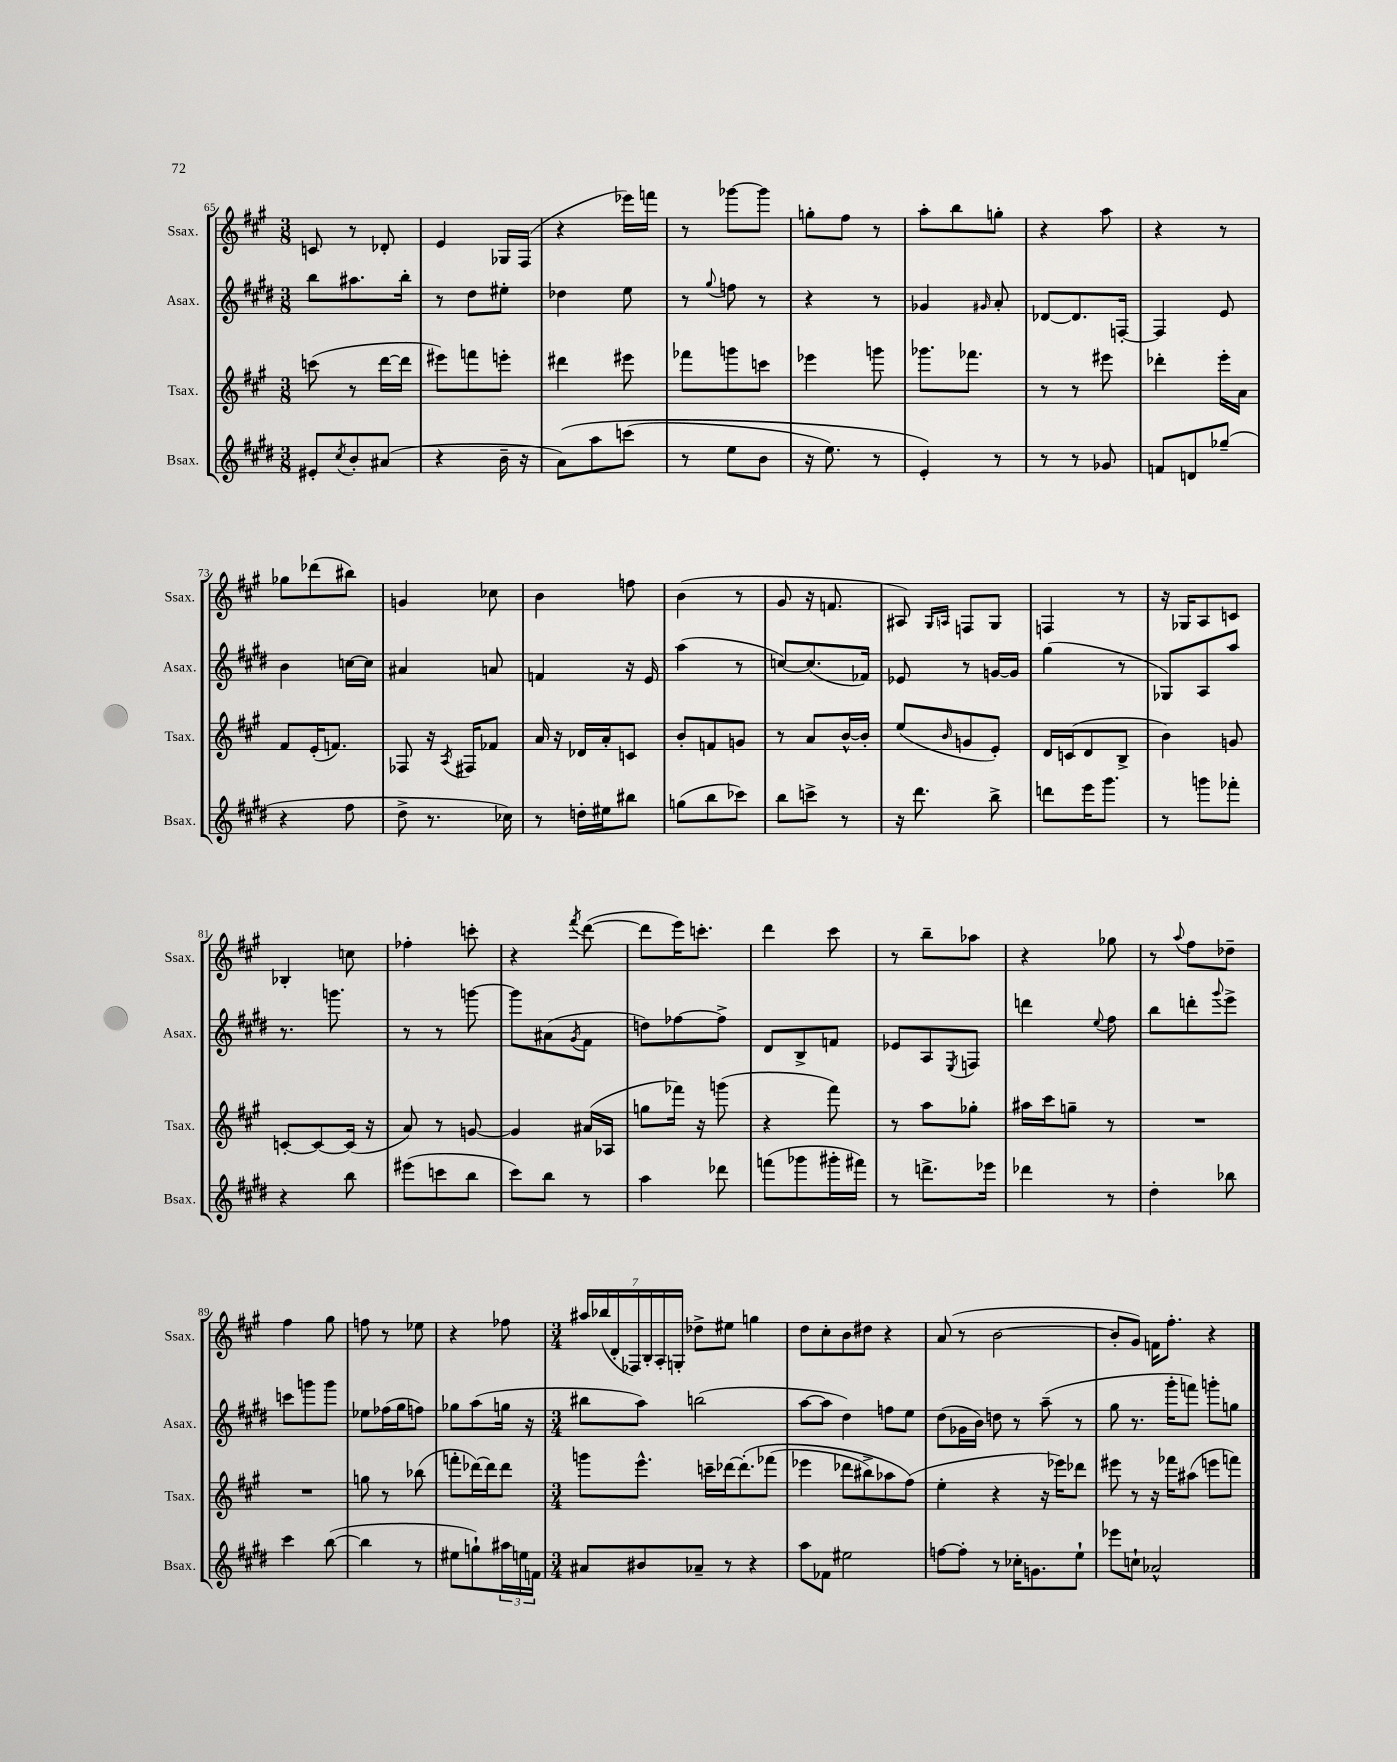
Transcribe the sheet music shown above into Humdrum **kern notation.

**kern	**kern	**kern	**kern
*staff4	*staff3	*staff2	*staff1
*clefG2	*clefG2	*clefG2	*clefG2
*k[f#c#g#d#]	*k[f#c#g#]	*k[f#c#g#d#]	*k[f#c#g#]
*M3/8	*M3/8	*M3/8	*M3/8
8e#'/L	(8ccc\	8bb\L	8c/
8qcc#/	.	.	.
8b'/	8r	8.aa#\	8r
(8a#/J	[16ddd\LL	.	8d-'/
.	16ddd\]JJ	16bb'\Jk	.
=	=	=	=
4r	8eee#\L)	8r	4e/
.	8fff\	8dd#\L	.
16b~\	8eee'\J	8ee#'\J	16G-/LL
16r	.	.	(16F#/JJ
=	=	=	=
&(8a\L)	4ddd#\	4dd-\	4r
8aa\	.	.	.
(8ccc\J	8eee#\	8ee\	16eee-\LL)
.	.	.	16fff\JJ
=	=	=	=
8r	8fff-\L	8r	8r
.	.	8qqgg#/	.
8ee\L	8ggg\	8ff\	[8ggg-\L
8b\J	8ccc\J	8r	8ggg-\]J
=	=	=	=
16r	4eee-\	4r	8gg'\L
8.ee\)	.	.	.
.	.	.	8ff#\J
8r	8ggg\	8r	8r
=	=	=	=
4e'/&)	8.ggg-\L	4g-/	8aa'\L
.	.	.	8bb\
.	8.fff-\J	.	.
.	.	16qqg#/	.
8r	.	8a'/	8gg'\J
=	=	=	=
8r	8r	[8d-/L	4r
8r	8r	8.d-/]	.
8g-/	8eee#\	.	8aa\
.	.	[16F'/Jk	.
=	=	=	=
8f/L	4ddd-'\	4F/]	4r
8d/	.	.	.
(8gg-~/J	16eee'\LL	8e/	8r
.	16a\JJ	.	.
=	=	=	=
4r	8f#/L	4b\	8gg-\L
.	(16e'/K	.	(8ddd-\
.	8.f/J)	.	.
8ff#\	.	[16cc\LL	8bb#\J)
.	.	16cc\]JJ	.
=	=	=	=
8dd#^\	8F-/	4a#/	4g/
8.r	16r	.	.
.	8qA/	.	.
.	16F#/LK	.	.
.	8f-/J	8a/	8cc-\
16cc-\)	.	.	.
=	=	=	=
8r	16a/	4f/	4b\
.	16r	.	.
16dd'\LL	16d-/LL	.	.
16ee#\J	16a'/J	.	.
8bb#\J	8c/J	16r	8ff\
.	.	16e/	.
=	=	=	=
(8gg\L	8b'/L	(4aa\	(4b\
8bb\	8f/	.	.
8ccc-\J)	8g/J	8r	8r
=	=	=	=
8bb\L	8r	[8cc/L)	8g#/
8ccc^\J	8a/L	(8.cc/]	16r
.	.	.	8.f/
8r	[16b^^/L	.	.
.	16b'/]JJ	16f-/Jk)	.
=	=	=	=
16r	(8ee/L	8e-/	8A#/)
8.ddd#\	.	.	.
.	.	.	16qqG#/LL
.	16qqb/	.	16qqA/JJ
.	8g/	8r	8F/L
8bb^\	8e'/J)	[16g/LL	8G#/J
.	.	16g/]JJ	.
=	=	=	=
8ddd\L	16d/LL	(4gg#\	4F/
.	(16c/J	.	.
16eee\K	8d/	.	.
8.ggg#\J	.	.	.
.	8B^/J	8r	8r
=	=	=	=
8r	4b\)	8G-/L)	16r
.	.	.	16G-/LK
8ggg\L	.	8A/	8A/
8fff-'\J	8g/	8aa/J	8c/J
=	=	=	=
4r	[8c'/L	8.r	4B-'/
.	8c/_	.	.
.	.	8.ggg\	.
8bb\	(16c/]Jk	.	8cc\
.	16r	.	.
=	=	=	=
(8eee#\L	8a/)	8r	4ff-'\
8ccc\	8r	8r	.
8bb\J	[8g/	[8ggg\	8ccc'\
=	=	=	=
8ccc#\L)	4g/]	8ggg\]L	4r
8bb\J	.	(8a#\	.
.	.	8qg#/	8qfff#/
8r	(16a#/LL	8f#\J	([8ddd\
.	16A-/JJ	.	.
=	=	=	=
4aa\	8gg\L	8dd\L)	8ddd\]L
.	16fff-\Jk)	[8ff-\	16eee\K)
.	16r	.	8.ccc'\J
8ddd-\	(8ggg\	8ff-^\]J	.
=	=	=	=
(8fff\L	4r	8d#/L	4ddd\
8ggg-\	.	8B^/	.
16ggg#'\L	8fff#\)	8f/J	8ccc#\
16fff#\JJ)	.	.	.
=	=	=	=
8r	8r	8e-/L	8r
8.ddd^\L	8aa\L	8A/	8bb~\L
.	.	8qE/	.
.	8gg-'\J	8F/J	8aa-\J
16eee-\Jk	.	.	.
=	=	=	=
4ddd-\	16aa#\LL	4ddd\	4r
.	16ccc#\J	.	.
.	8gg~\J	.	.
.	.	8qqee/	.
8r	8r	8ff#\	8gg-\
=	=	=	=
4dd#'\	4.r	8bb\L	8r
.	.	.	8qqaa/
.	.	8ddd'\	8ff#\L
.	.	8qqggg#/	.
8bb-\	.	8eee^\J	8dd-~\J
=	=	=	=
4ccc#\	4.r	8ccc\L	4ff#\
.	.	8ggg\	.
([8bb\	.	8ggg\J	8gg#\
=	=	=	=
4bb\]	8gg\	8ee-\L	8ff\
.	8r	(16ff-\L	8r
.	.	16gg#\J	.
8r	(8bb-\	8ff\J)	8ee-\
=	=	=	=
8ee#\L	8fff'\L	8gg-\L	4r
8gg`\)	[16ddd-\L)	(8aa\	.
.	16ddd-\]J	.	.
24aa#\L	8ddd-\J	16gg\Jk	8ff-\
24ee\	.	.	.
.	.	16r	.
24f\JJ	.	.	.
=	=	=	=
*M3/4	*M3/4	*M3/4	*M3/4
8a#/L	8ggg\L	8bb#\L	28aa#/LL
.	.	.	(28bb-/
.	.	.	28d'/
.	.	.	28F-/)
8b#/	8.eee^^\J	8aa\J)	.
.	.	.	28B'/
.	.	.	28A'/
.	.	.	28G'/JJ
8a-~/J	.	(2bb\	8dd-^\L
.	16ccc~\LL	.	.
8r	[16ddd-\J	.	8ee#\J
.	&(8.ddd-'\]	.	.
4r	.	.	4gg\
.	(8fff-\J	.	.
=	=	=	=
8aa\L	4eee-\	[8aa\L	8dd\L
8f-\J	.	8aa\]J	8cc#'\
2ee#\	8ddd-\L	4dd#\)	8b\
.	8bb#^\)	.	8dd#\J
.	8aa-\	8ff\L	4r
.	(8ff#\J&)	8ee\J	.
=	=	=	=
[8ff\L	4ee'\	(8dd#\L	(8a/
8ff'\]J	.	16g-\L	8r
.	.	16b\JJ)	.
8r	4r	8dd\	[2b\
16cc-'\LK	.	8r	.
8.g\	.	.	.
.	16r	(8aa~\	.
.	16eee-\LK)	.	.
8ee`\J	8ddd-\J	8r	.
=	=	=	=
8eee-\L	8eee#\	8gg#\	8b'/]L
8cc`\J	8r	8.r	8g#/J)
2a-^^/	16r	.	16f\LK
.	16fff-\LK	16ggg#'\LK	8.ff#'\J
.	(8aa#\J	8fff\J)	.
.	8eee\L	8ggg'\L	4r
.	8fff\J)	8gg\J	.
==	==	==	==
*-	*-	*-	*-
